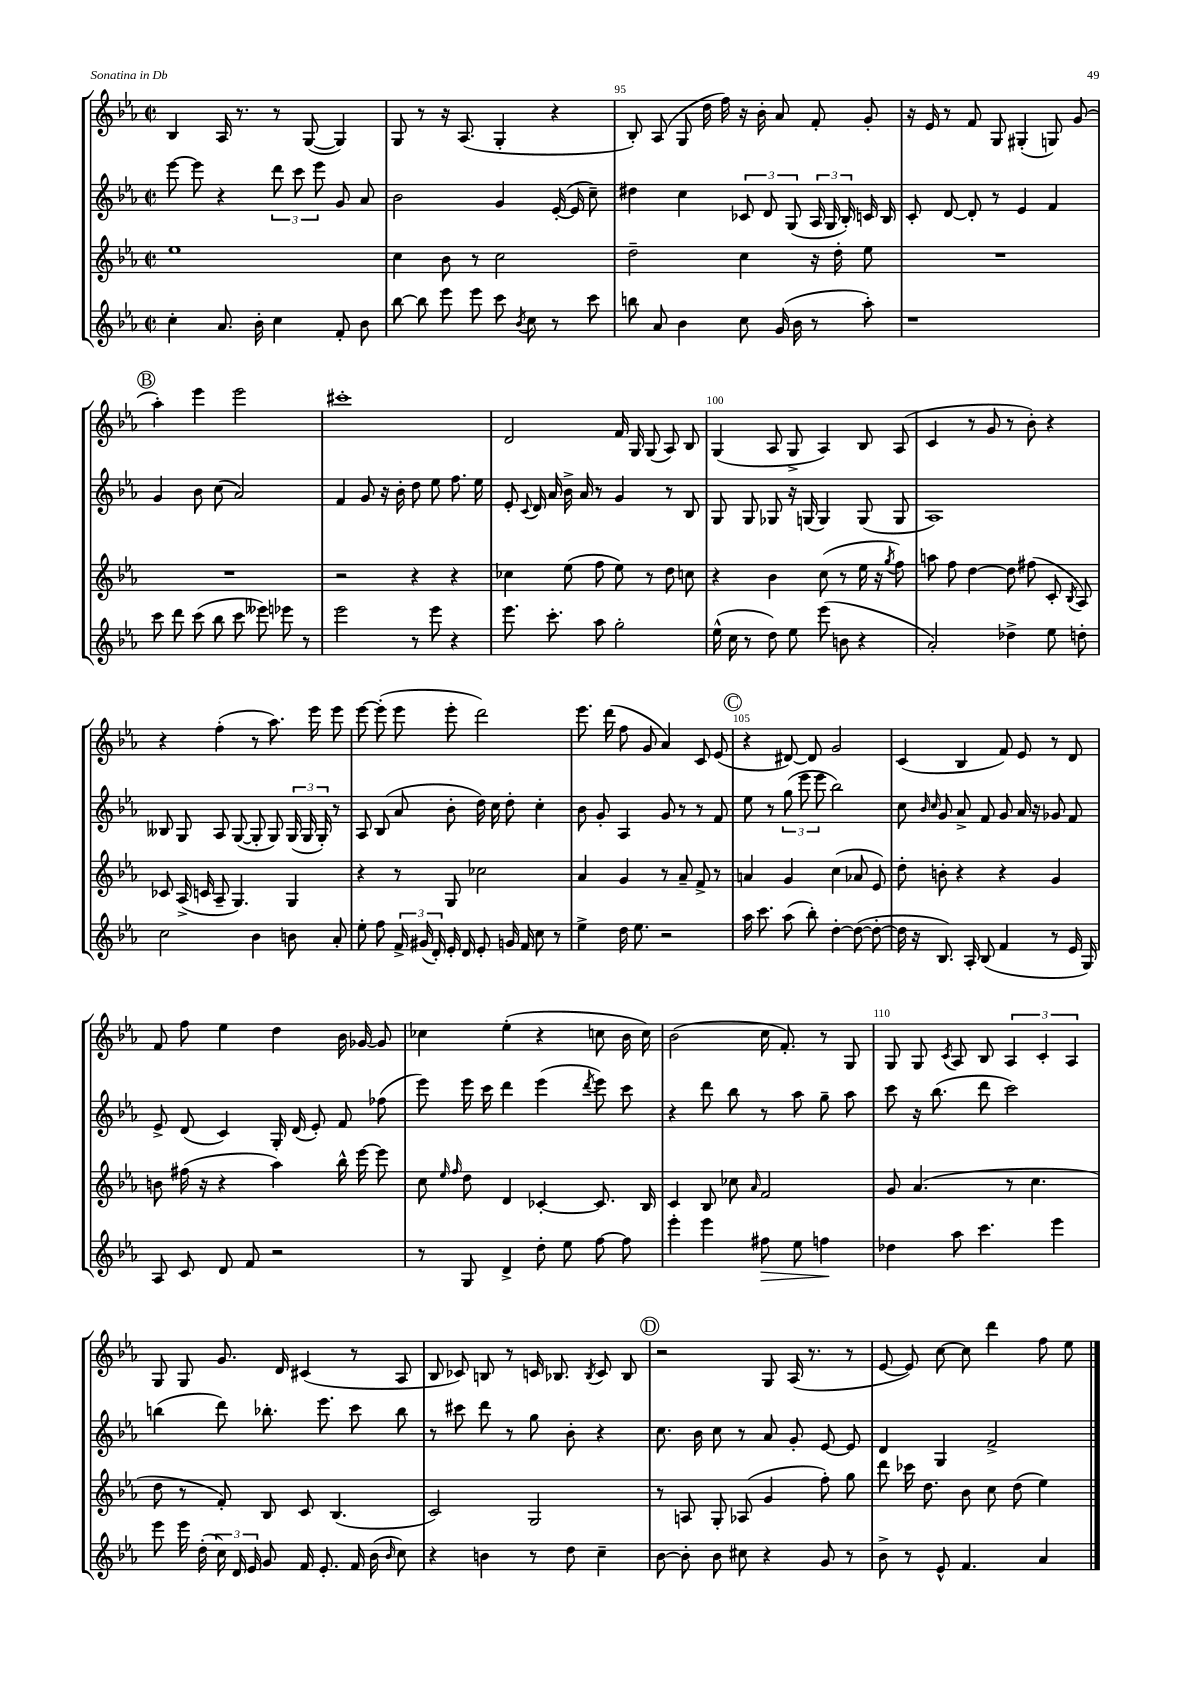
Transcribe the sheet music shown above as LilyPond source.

<<
\new StaffGroup <<
\new Staff = "s0" {
    \clef treble \key ees \major \defaultTimeSignature \time 2/2
    \autoBeamOff bes4 aes16 r8. r8 g8~( g4) |
    g8 r8 r16 aes8.( g4-. r4 |
    bes8-.) aes8( g8 d''16 f''16) r16 bes'16-. aes'8 f'8-. g'8-. |
    r16 ees'16 r8 f'8 g8 gis4-.( g8) g'8( |
    \mark \markup { \circle "B" } aes''4-.) ees'''4 ees'''2 |
    cis'''1-. |
    d'2 f'16 g16 g8( aes8) bes8 |
    g4( aes8 g8-> aes4) bes8 aes8( |
    c'4 r8 g'8 r8 bes'8-.) r4 |
    r4 f''4-.( r8 aes''8.) ees'''16 ees'''8 |
    ees'''8~ ees'''8-.( ees'''8 ees'''8-. d'''2) |
    ees'''8. d'''16( f''8 g'8 aes'4) c'8 ees'8( |
    \mark \markup { \circle "C" } r4 dis'8~) dis'8 g'2 |
    c'4( bes4 f'8) ees'8 r8 d'8 |
    f'8 f''8 ees''4 d''4 bes'16 ges'16~ ges'8 |
    ces''4 ees''4-.( r4 c''8 bes'16 c''16) |
    bes'2( c''16 f'8.-.) r8 g8 |
    g8 g8 \acciaccatura { c'8 } aes8 bes8 \tuplet 3/2 { aes4 c'4-. aes4 } |
    g8 g8 g'8. d'16 cis'4( r8 aes8 |
    bes8 ces'8) b8 r8 c'16 bes8. \acciaccatura { bes8 } c'8 bes8 |
    \mark \markup { \circle "D" } r2 g8 aes16( r8. r8 |
    ees'8~ ees'8) c''8~ c''8 d'''4 f''8 ees''8 \bar "|." |
}
\new Staff = "s1" {
    \clef treble \key ees \major \defaultTimeSignature \time 2/2
    \autoBeamOff ees'''8~ ees'''8 r4 \tuplet 3/2 { d'''8 c'''8 ees'''8 } g'8 aes'8 |
    bes'2 g'4 ees'16~-.( ees'16 c''8--) |
    dis''4 c''4 \tuplet 3/2 { ces'8 d'8 g8( } \tuplet 3/2 { aes16 g16 bes16-.) } c'16 bes16 |
    c'8-. d'8~ d'8-. r8 ees'4 f'4 |
    \mark \markup { \circle "B" } g'4 bes'8 c''8( aes'2) |
    f'4 g'8 r16 bes'16-. d''8 ees''8 f''8. ees''16 |
    ees'8-. \appoggiatura { c'8 } d'16 aes'16 bes'16-> aes'16 r8 g'4 r8 bes8 |
    g8 g8 ges8 r16 g16( g4) g8( g8 |
    aes1) |
    beses8 g8 aes8 g8~( g8-. g8) \tuplet 3/2 { g16( g16 g16-.) } r8 |
    aes8 bes8( aes'8 bes'8-. d''16) c''16 d''8-. c''4-. |
    bes'8 g'8-. aes4 g'8 r8 r8 f'8 |
    \mark \markup { \circle "C" } ees''8 r8 \tuplet 3/2 { g''8( ees'''8 ees'''8 } bes''2) |
    c''8 \grace { bes'16 c''16 } g'8 aes'8-> f'8 g'8 aes'16 r16 ges'8 f'8 |
    ees'8-> d'8( c'4) g16-. d'16( ees'8-.) f'8 fes''8( |
    ees'''8) ees'''16 c'''16 d'''4 ees'''4( \acciaccatura { d'''8 } ees'''8) c'''8 |
    r4 d'''8 bes''8 r8 aes''8 g''8-- aes''8 |
    c'''8 r16 bes''8.( d'''8 c'''2) |
    b''4( d'''8) bes''8.-. ees'''8. c'''8 bes''8 |
    r8 cis'''8 d'''8 r8 g''8 bes'8-. r4 |
    \mark \markup { \circle "D" } c''8. bes'16 c''8 r8 aes'8 g'8-. ees'8~ ees'8 |
    d'4 g4 f'2-> \bar "|." |
}
\new Staff = "s2" {
    \clef treble \key ees \major \defaultTimeSignature \time 2/2
    \autoBeamOff ees''1 |
    c''4 bes'8 r8 c''2 |
    d''2-- c''4 r16 d''16-. ees''8 |
    R1 |
    \mark \markup { \circle "B" } R1 |
    r2 r4 r4 |
    ces''4 ees''8( f''8 ees''8) r8 d''8 c''8 |
    r4 bes'4 c''8( r8 ees''16 r16 \acciaccatura { g''8 } f''8) |
    a''8 f''8 d''4~ d''8 fis''8( c'8-. \acciaccatura { bes8 } aes8) |
    ces'8 aes16->( c'16 aes8-- g4.) g4 |
    r4 r8 g8 ces''2 |
    aes'4 g'4 r8 aes'8-- f'8-> r8 |
    \mark \markup { \circle "C" } a'4 g'4 c''4( aes'8 ees'8) |
    d''8-. b'8-. r4 r4 g'4 |
    b'8 fis''16( r16 r4 aes''4) bes''16-^ ees'''16~ ees'''8 |
    c''8 \grace { ees''16 f''16 } d''8 d'4 ces'4~-. ces'8. bes16 |
    c'4 bes8 ces''8 \grace { aes'16 } f'2 |
    g'8 aes'4.( r8 c''4. |
    d''8 r8 f'8-.) bes8 c'8 bes4.( |
    c'2) g2 |
    \mark \markup { \circle "D" } r8 a8 g8-. aes8( g'4 f''8-.) g''8 |
    d'''8 ces'''16 d''8. bes'8 c''8 d''8( ees''4) \bar "|." |
}
\new Staff = "s3" {
    \clef treble \key ees \major \defaultTimeSignature \time 2/2
    \autoBeamOff c''4-. aes'8. bes'16-. c''4 f'8-. bes'8 |
    bes''8~ bes''8 ees'''8 ees'''8 c'''8 \acciaccatura { bes'8 } c''8 r8 c'''8 |
    b''8 aes'8 bes'4 c''8 g'16( bes'16 r8 aes''8-.) |
    r1 |
    \mark \markup { \circle "B" } c'''8 d'''8 c'''8( bes''8 c'''8 eeses'''8) ees'''8 r8 |
    ees'''2 r8 ees'''8 r4 |
    ees'''8. c'''8.-. aes''8 g''2-. |
    ees''16-^( c''16 r8 d''8) ees''8 ees'''8( b'8 r4 |
    aes'2-.) des''4-> ees''8 d''8-. |
    c''2 bes'4 b'8 aes'8-. |
    ees''8-. f''8 \tuplet 3/2 { f'16-> gis'16( d'16-.) } ees'16-. d'16 ees'8-. g'16 f'16 c''8 r8 |
    ees''4-> d''16 ees''8. r2 |
    \mark \markup { \circle "C" } aes''16 c'''8. aes''8( bes''8-.) d''4~-. d''8~( d''8~-. |
    d''16 r16 bes8.) aes16-. bes8( f'4 r8 ees'16 g16) |
    aes8 c'8 d'8 f'8 r2 |
    r8 g8 d'4-> d''8-. ees''8 f''8~ f''8 |
    ees'''4-. ees'''4 fis''8\> ees''8 f''4\! |
    des''4 aes''8 c'''4. ees'''4 |
    ees'''8 ees'''16 d''16-.( \tuplet 3/2 { c''16) d'16 ees'16 } g'8 f'16 ees'8.-. f'16 bes'16( \grace { bes'16 } c''8) |
    r4 b'4 r8 d''8 c''4-- |
    \mark \markup { \circle "D" } bes'8~ bes'8-. bes'8 cis''8 r4 g'8 r8 |
    bes'8-> r8 ees'8-^ f'4. aes'4 \bar "|." |
}
>>
>>
\layout { \context { \Score currentBarNumber = #93 \override BarNumber.break-visibility = ##(#f #t #t) barNumberVisibility = #(every-nth-bar-number-visible 5) } }
